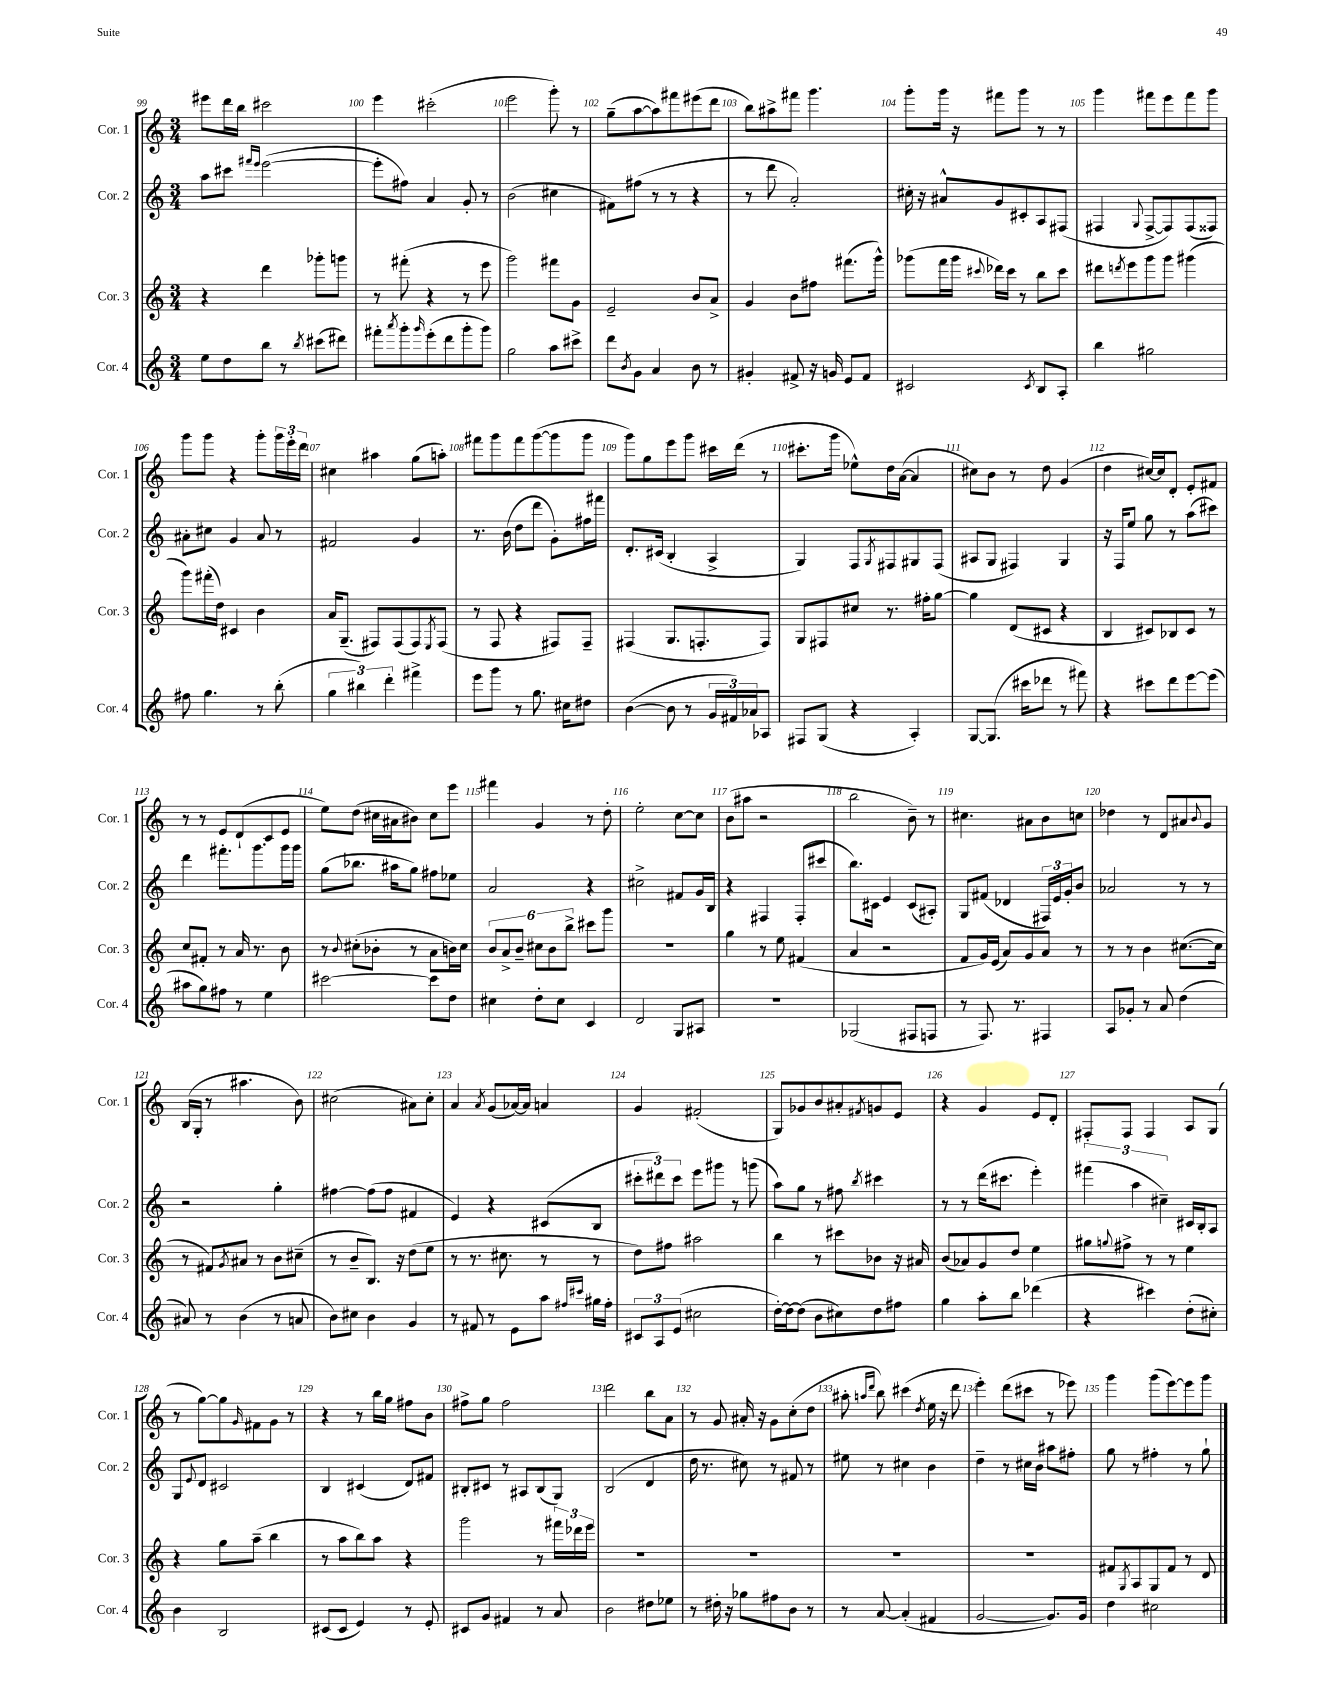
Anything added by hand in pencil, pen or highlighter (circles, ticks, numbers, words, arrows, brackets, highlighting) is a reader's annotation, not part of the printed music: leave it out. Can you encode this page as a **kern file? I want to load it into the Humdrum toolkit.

**kern	**kern	**kern	**kern
*staff4	*staff3	*staff2	*staff1
*clefG2	*clefG2	*clefG2	*clefG2
*k[]	*k[]	*k[]	*k[]
*M3/4	*M3/4	*M3/4	*M3/4
8ee	4r	8aa	8eee#
8dd	.	8ccc#	16ddd
.	.	.	16bb
.	.	16qqfff#	.
.	.	16qqeee	.
8bb	4ddd	([2eee	2ccc#
8r	.	.	.
8qbb	.	.	.
(8ccc#	8ggg-'	.	.
8ddd#)	8ggg	.	.
=	=	=	=
8fff#'	8r	8eee']	4eee
8qaaa	.	.	.
8ggg'	(8fff#'	8ff#)	.
16qqggg	.	.	.
(8eee'	4r	4a	(2ccc#'
8ddd	.	.	.
8ggg'	8r	8g'	.
8ggg)	8eee	8r	.
=	=	=	=
2gg	2ggg)	(2b	2eee
8aa	8fff#	4cc#	8ggg')
8ccc#^	8g	.	8r
=	=	=	=
8ddd	2e~	8f#)	(8gg~
8qb	.	.	.
8g	.	(8ff#	[8aa
4a	.	8r	8aa])
.	.	8r	8fff#
8b	8b	4r	(8eee#
8r	8a^	.	8ddd
=	=	=	=
4g#'	4g	8r	8bb)
.	.	8ddd	8aa#^
8f#^	8b	2a')	8fff#
16r	8ff#	.	4.ggg
16g	.	.	.
8e	(8.fff#	.	.
8f#	.	.	.
.	16ggg^^)	.	.
=	=	=	=
2c#	(8ggg-	16cc#'	8ggg'
.	.	16r	.
.	16fff	8a#^^	16ggg
.	16ggg-	.	16r
.	8qqccc#	.	.
.	16ddd-)	8g	8fff#
.	16ccc#	.	.
.	8r	8c#'	8ggg
8qc#	.	.	.
8B	8bb	8A	8r
8A'	8ccc#	(8F#	8r
=	=	=	=
4bb	8ddd#	4F#	4ggg
.	8qddd	.	.
.	8eee	.	.
.	.	8qqG	.
2gg#	8ggg	[8F#^	8fff#
.	8ggg	8F#])	8eee
.	(4ggg#	(8F#	8fff#
.	.	8F##)	8ggg
=	=	=	=
8ff#	8ggg)	8a#'	8ggg
4.gg	(16fff#'	8cc#	8ggg
.	16dd)	.	.
.	4c#	4g	4r
8r	4b	8a#	8ggg'
(8bb'	.	8r	24ggg
.	.	.	24eee'
.	.	.	24ddd
=	=	=	=
6gg	16a	2f#	4cc#
.	(8.G~	.	.
6bb#)	.	.	.
.	8F#)	.	4aa#
6ddd'	.	.	.
.	(8F#	.	.
4fff#^	8F#)	4g	(8gg
.	8qE	.	.
.	(8F#	.	8aa')
=	=	=	=
8eee	8r	8.r	8fff#
8ggg	8F	.	8ggg
.	.	(16b	.
8r	4r	8dd	8fff#
8.gg	.	8ddd	([8ggg
.	8F#)	8g')	8ggg]
16cc#	.	.	.
8dd#	8F#~	16ff#	8ggg
.	.	16fff#	.
=	=	=	=
([4b	(4F#	8.d'	8ggg)
.	.	.	8gg
.	.	(16c#	.
8b]	8.G	4B'	8eee
8r	.	.	8ggg
.	8.F'	.	.
24g	.	4A^	16ccc#
24f#)	.	.	.
.	.	.	(16ddd
24a-	.	.	.
8A-	8F)	.	8r
=	=	=	=
8F#	8G	4G)	8.ccc#'
(8G	8F#	.	.
.	.	.	16ggg
4r	8cc#	8F	8ee-^^)
.	.	8qG	.
.	8.r	8F#	16dd
.	.	.	([16a
4A')	.	8G#	4a]
.	16ff#'	.	.
.	[8gg	(8F#	.
=	=	=	=
[8G	4gg]	8A#	8cc#)
(8.G]	.	8G	8b
.	(8d	4F#)	8r
16ccc#	.	.	.
8ddd-	8c#	.	8dd
8r	4r	4G	(4g
8fff#)	.	.	.
=	=	=	=
4r	4B	16r	4dd
.	.	16F	.
.	.	8ee	.
8ccc#	8c#)	8gg	[16cc#)
.	.	.	16cc#]
8ddd	8B-	8r	8d'
[8eee	8c#	(8aa	8e'
(8eee]	8r	8ccc#)	8f#
=	=	=	=
8aa#	8cc	4ddd	8r
8gg)	8f#'	.	8r
8ff#	8r	8.fff#'	8e
8r	16a	.	(8d`
.	8.r	8.ggg	.
4ee	.	.	8c
.	8b	16ggg	8e
.	.	16ggg	.
=	=	=	=
[2ccc#	8r	(8gg	8ee)
.	8qqb	.	.
.	(8cc#'	8.bb-	(8dd
.	8b-'	.	16cc#
.	.	16aa#	16a#
.	8r	8gg)	8b#)
8ccc#]	8a	8ff#	8cc#
8dd	16b)	8ee-	8eee
.	16cc#	.	.
=	=	=	=
4cc#	12b	2a	4fff#
.	12a^	.	.
.	12b~	.	.
8dd'	12cc#	.	4g
.	12b	.	.
8cc#	.	.	.
.	12bb^	.	.
4c	8ccc#	4r	8r
.	8ggg	.	8dd'
=	=	=	=
2d	2.r	2cc#^	2ee'
8G	.	8f#	[8cc
8A#	.	16g	8cc]
.	.	16B	.
=	=	=	=
2.r	4gg	4r	(8b
.	.	.	8aa#
.	8r	4F#	2r
.	8ee	.	.
.	(4f#	(8F#'	.
.	.	8ccc#	.
=	=	=	=
(2G-	4a	8.bb)	2bb
.	.	16c#	.
.	2r	4e	.
8F#	.	(8c#	8b~)
8F	.	8A#')	8r
=	=	=	=
8r	8f	8G	4.cc#
8.F)	16g)	(8f#	.
.	(16e	.	.
.	8a)	4d-	.
8.r	.	.	.
.	8g	.	8a#
4F#	8a	24F#)	8b
.	.	24e	.
.	.	24g'	.
.	8r	8b	8cc
=	=	=	=
8A	8r	2a-	4dd-
8g-'	8r	.	.
8r	4b	.	8r
8a	.	.	8d
(4dd	([8.cc#	8r	8a#
.	.	.	8qqb
.	.	8r	8g
.	16cc#]	.	.
=	=	=	=
8a#)	8r	2r	(16B
.	.	.	16G'
8r	8f#)	.	8r
.	8qg	.	.
(4b	8a#	.	4.aa#
.	8r	.	.
8r	8b	4gg'	.
8a	(8cc#~	.	8b)
=	=	=	=
8b)	8r	[4ff#	(2cc#
8cc#	8b~	.	.
4b	8.B)	(8ff#]	.
.	.	8ff#	.
.	16r	.	.
4g	(8dd	4f#	8a#)
.	8ee	.	8cc#'
=	=	=	=
8r	8r	4e)	4a
8f#	8.r	.	.
.	.	.	8qa
8r	.	4r	(8g
.	8.cc#	.	.
8e	.	.	[16a-)
.	.	.	16a-]
8aa	8r	(8c#	4a
16qqff#	.	.	.
16qqccc#	.	.	.
16gg#	8r	8B	.
16ff#'	.	.	.
=	=	=	=
12c#	8dd)	12ccc#'	4g
12A	.	12ddd#)	.
.	8ff#	.	.
(12e	.	12ccc#	.
2cc#	2aa#	8eee	(2f#'
.	.	8ggg#	.
.	.	8r	.
.	.	(8ggg	.
=	=	=	=
[16dd')	4bb	8aa)	8G)
16dd_	.	.	.
(8dd]	.	8gg	8g-
8b	8r	8r	8b
8cc#)	8ccc#	8ff#	8a#'
.	.	8qbb	8qf#
8dd	8b-	4ccc#	8g
8ff#	16r	.	8e
.	16a#	.	.
=	=	=	=
4gg	(8b	8r	4r
.	8a-)	8r	.
8aa'	8g	(16ddd	4g
.	.	8.ccc#	.
8bb	8dd	.	.
(4ddd-	4ee	4eee')	8e
.	.	.	8d'
=	=	=	=
4r	8gg#	(6fff#	8F#'
.	8qqgg	.	.
.	8ff#^	.	8F#
.	.	6aa	.
4ccc#)	8r	.	4F#
.	.	6cc#~)	.
.	8r	.	.
(8dd'	4ee	16c#	8A
.	.	16B'	.
8cc#')	.	8A	(8G
=	=	=	=
4b	4r	8G	8r
.	.	8qqe	.
.	.	8d	[8gg)
2B	8gg	2c#	8gg]
.	.	.	16qqg
.	(8aa~	.	8f#
.	4bb	.	8g
.	.	.	8r
=	=	=	=
(8c#	8r	4B	4r
8c#	8aa	.	.
4e)	8bb)	(4c#	8r
.	8aa	.	16bb
.	.	.	16gg
8r	4r	8d)	8ff#
8e'	.	8f#	8b
=	=	=	=
8c#	2ggg	8B#'	8ff#^
8g	.	8c#	8gg
4f#	.	8r	2ff#
.	.	8A#	.
8r	8r	(8B#	.
8a	24fff#	8G)	.
.	24ddd-	.	.
.	24eee	.	.
=	=	=	=
2b	2.r	(2B	2ddd
8dd#	.	4d	8bb
8ee-	.	.	8a
=	=	=	=
8r	2.r	16dd	8r
.	.	8.r	.
16dd#'	.	.	8g
16r	.	.	.
8gg-	.	8cc#)	16a#'
.	.	.	16r
8ff#	.	8r	8g
8b	.	8f#	(8cc'
8r	.	8r	8dd
=	=	=	=
8r	2.r	8ee#	8aa#'
.	.	.	16qqaa
.	.	.	16qqddd
[8a	.	8r	8bb)
(4a']	.	4cc#	(4ccc#
.	.	.	8qdd
4f#	.	4b	16ee
.	.	.	16r
.	.	.	8ddd
=	=	=	=
[2g	2.r	4dd~	4eee')
.	.	8r	(8ddd
.	.	16cc#	8ccc#
.	.	16b	.
8.g])	.	8aa#	8r
.	.	8ff#'	8eee-)
16g	.	.	.
=	=	=	=
4dd	8f#	8gg	4ggg
.	8qG	.	.
.	8A	8r	.
2cc#	8G	4ff#'	(8ggg
.	8f#	.	[8eee)
.	8r	8r	8eee]
.	8d	8gg`	8ggg
==	==	==	==
*-	*-	*-	*-
